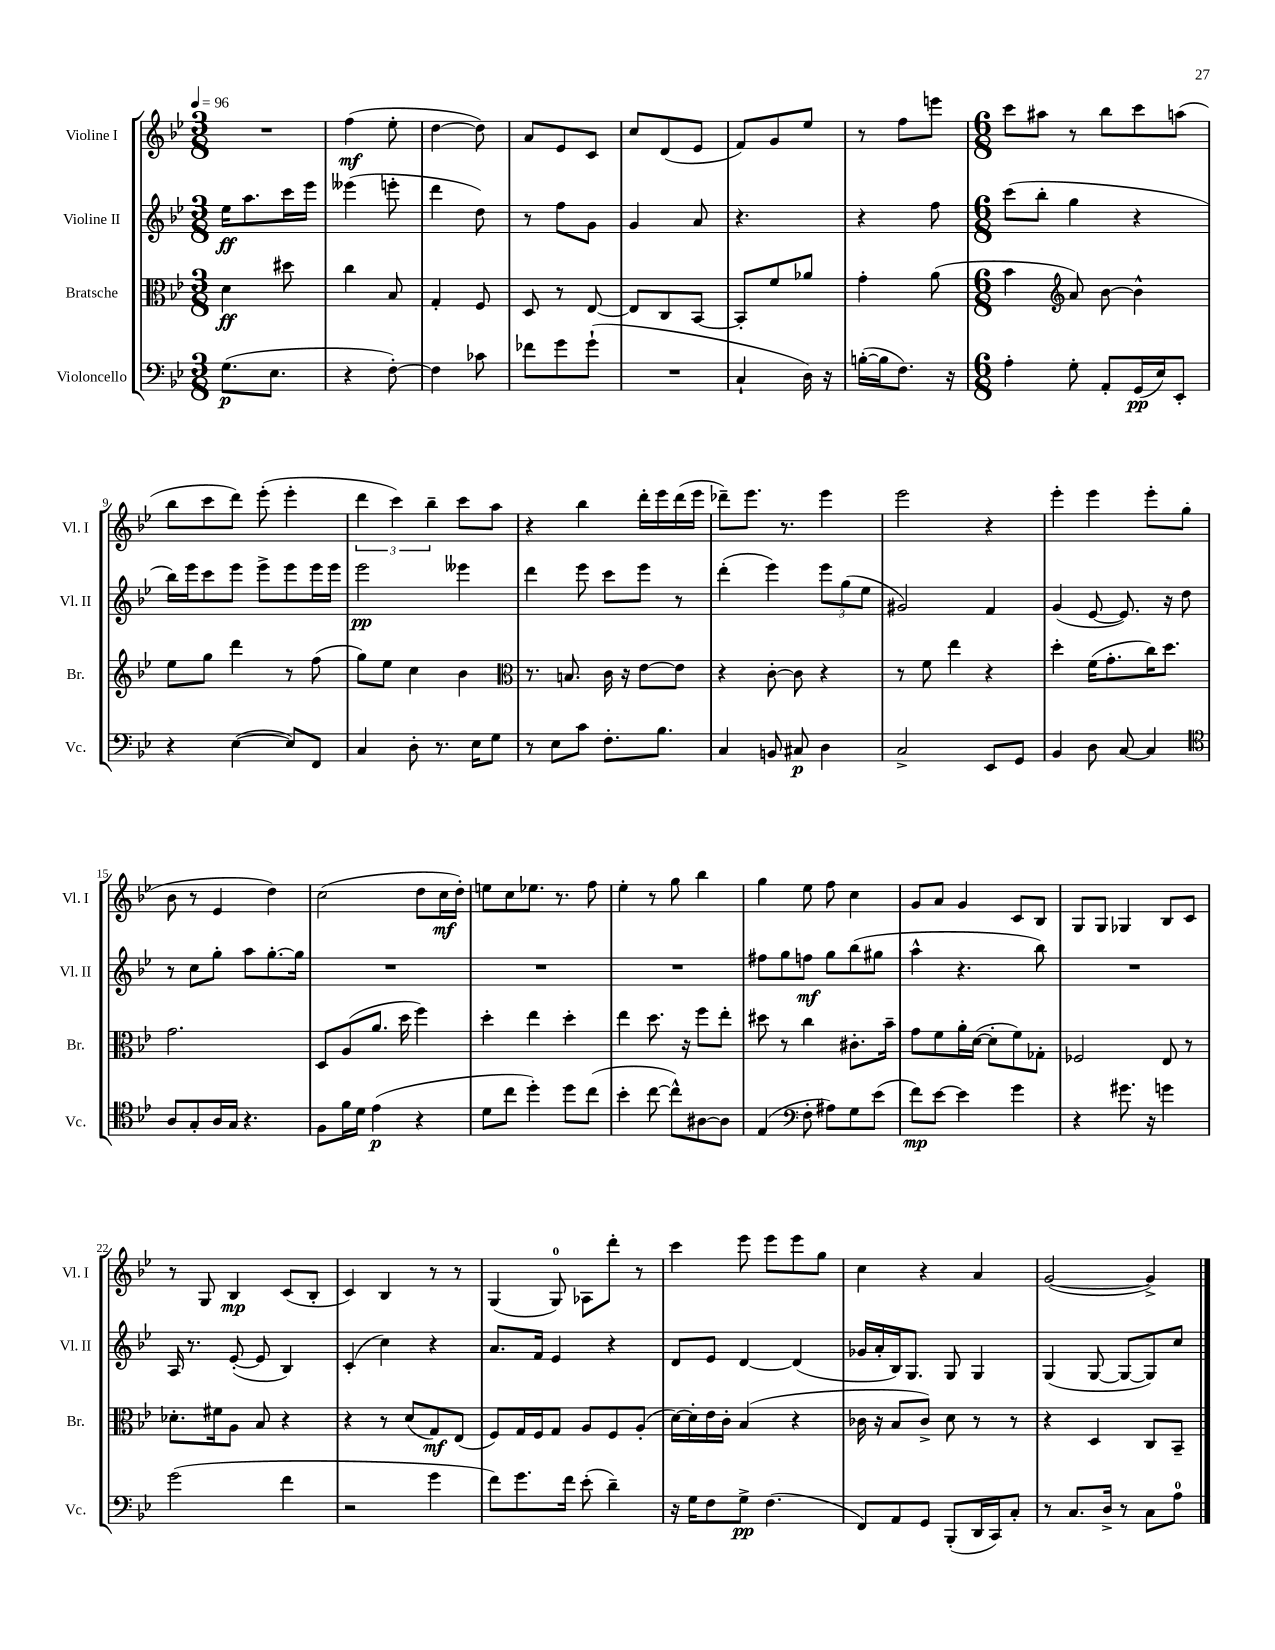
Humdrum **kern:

**kern	**dynam	**kern	**dynam	**kern	**dynam	**kern	**dynam
*part4	*part4	*part3	*part3	*part2	*part2	*part1	*part1
*staff4	*staff4	*staff3	*staff3	*staff2	*staff2	*staff1	*staff1
*I"Violoncello	*	*I"Bratsche	*	*I"Violine II	*	*I"Violine I	*
*I'Vc.	*	*I'Br.	*	*I'Vl. II	*	*I'Vl. I	*
*clefF4	*	*clefC3	*	*clefG2	*	*clefG2	*
*k[b-e-]	*	*k[b-e-]	*	*k[b-e-]	*	*k[b-e-]	*
*M3/8	*	*M3/8	*	*M3/8	*	*M3/8	*
*MM96	*	*MM96	*	*MM96	*	*MM96	*
=1	=1	=1	=1	=1	=1	=1	=1
(8.G\L	p	4d\	ff	16ee-\KL	ff	4.r	.
.	.	.	.	8.aa\	.	.	.
8.E-\J	.	.	.	.	.	.	.
.	.	8dd#X\	.	16ccc\L	.	.	.
.	.	.	.	16eee-\JJ	.	.	.
=2	=2	=2	=2	=2	=2	=2	=2
4r	.	4cc\	.	(4eee--X\	.	(4ff\	mf
[8F'\)	.	8B-/	.	8eeen'\	.	8ee-'\	.
=3	=3	=3	=3	=3	=3	=3	=3
4F\]	.	4G'/	.	4ddd\	.	[4dd\	.
8c-X\	.	8F/	.	8dd\)	.	8dd\])	.
=4	=4	=4	=4	=4	=4	=4	=4
8f-X\L	.	8D/	.	8r	.	8a/L	.
8g\	.	8r	.	8ff\L	.	8e-/	.
(8g`\J	.	[8E-/	.	8g\J	.	8c/J	.
=5	=5	=5	=5	=5	=5	=5	=5
4.r	.	8E-/L]	.	4g/	.	8cc/L	.
.	.	8C/	.	.	.	(8d/	.
.	.	[8BB-/J	.	8a/	.	8e-/J	.
=6	=6	=6	=6	=6	=6	=6	=6
4C`/	.	8BB-'/L]	.	4.r	.	8f/L)	.
.	.	8f/	.	.	.	8g/	.
16D\)	.	8a-X/J	.	.	.	8ee-/J	.
16r	.	.	.	.	.	.	.
=7	=7	=7	=7	=7	=7	=7	=7
([16Bn'\LL	.	4g'\	.	4r	.	8r	.
16B\J]	.	.	.	.	.	.	.
8.F\J)	.	.	.	.	.	8ff\L	.
.	.	(8a\	.	8ff\	.	8eeen\J	.
16r	.	.	.	.	.	.	.
=8	=8	=8	=8	=8	=8	=8	=8
*M6/8	*	*M6/8	*	*M6/8	*	*M6/8	*
4A'\	.	4b-\	.	(8ccc\L	.	8ccc\L	.
.	.	.	.	8bb-'\J	.	8aa#X\J	.
*	*	*clefG2	*	*	*	*	*
8G'\	.	8a/)	.	4gg\	.	8r	.
8AA'/L	.	[8b-\	.	.	.	8bb-\L	.
(16GG/L	pp	4b-^^\]	.	4r	.	8ccc\	.
16E-/J)	.	.	.	.	.	.	.
8EE-'/J	.	.	.	.	.	(8aan\J	.
!!LO:LB:g=z
=9	=9	=9	=9	=9	=9	=9	=9
4r	.	8ee-\L	.	16bb-\LL)	.	8bb-\L	.
.	.	.	.	16eee-\J	.	.	.
.	.	8gg\J	.	8ccc\	.	8ccc\	.
([4E-\	.	4ddd\	.	8eee-\J	.	8ddd\J)	.
.	.	.	.	8eee-^\L	.	(8eee-'\	.
8E-/L])	.	8r	.	8eee-\	.	4eee-'\	.
8FF/J	.	(8ff\	.	16eee-\L	.	.	.
.	.	.	.	16eee-\JJ	.	.	.
=10	=10	=10	=10	=10	=10	=10	=10
4C/	.	8gg\L)	.	2eee-\	pp	6ddd\	.
.	.	8ee-\J	.	.	.	.	.
.	.	.	.	.	.	6ccc\)	.
8D'\	.	4cc\	.	.	.	.	.
.	.	.	.	.	.	6bb-~\	.
8.r	.	.	.	.	.	.	.
.	.	4b-\	.	4eee--X\	.	8ccc\L	.
16E-\KL	.	.	.	.	.	.	.
8G\J	.	.	.	.	.	8aa\J	.
=11	=11	=11	=11	=11	=11	=11	=11
*	*	*clefC3	*	*	*	*	*
8r	.	8.r	.	4ddd\	.	4r	.
8E-\L	.	.	.	.	.	.	.
.	.	8.Bn/	.	.	.	.	.
8c\J	.	.	.	8eee-\	.	4bb-\	.
8.F'\L	.	16c\	.	8ccc\L	.	.	.
.	.	16r	.	.	.	.	.
.	.	[8e-\L	.	8eee-\J	.	16ddd'\LL	.
8.B-\J	.	.	.	.	.	16eee-\	.
.	.	8e-\J]	.	8r	.	(16ddd\	.
.	.	.	.	.	.	16eee-\JJ	.
=12	=12	=12	=12	=12	=12	=12	=12
4C/	.	4r	.	(4ddd'\	.	8ddd-X~\L)	.
.	.	.	.	.	.	8.eee-\J	.
8BBn/	.	[8c'\	.	4eee-\)	.	.	.
.	.	.	.	.	.	8.r	.
8C#X/	p	8c\]	.	.	.	.	.
4D\	.	4r	.	12eee-\L	.	4eee-\	.
.	.	.	.	(12gg\	.	.	.
.	.	.	.	12ee-\J	.	.	.
=13	=13	=13	=13	=13	=13	=13	=13
2C^/	.	8r	.	2g#X/)	.	2eee-\	.
.	.	8f\	.	.	.	.	.
.	.	4ee-\	.	.	.	.	.
8EE-/L	.	4r	.	4f/	.	4r	.
8GG/J	.	.	.	.	.	.	.
=14	=14	=14	=14	=14	=14	=14	=14
4BB-/	.	4dd'\	.	(4g/	.	4eee-'\	.
8D\	.	(16f\KL	.	[8e-/	.	4eee-\	.
.	.	8.g'\	.	.	.	.	.
[8C/	.	.	.	8.e-/])	.	.	.
4C/]	.	16cc\K)	.	.	.	8eee-'\L	.
.	.	8.dd\J	.	16r	.	.	.
.	.	.	.	8dd\	.	(8gg\J	.
!!LO:LB:g=z
=15	=15	=15	=15	=15	=15	=15	=15
*clefC4	*	*	*	*	*	*	*
8A/L	.	2.g\	.	8r	.	8b-\	.
8G'/	.	.	.	8cc\L	.	8r	.
16A/L	.	.	.	8gg'\J	.	4e-/	.
16G/JJ	.	.	.	.	.	.	.
4.r	.	.	.	8aa\L	.	.	.
.	.	.	.	[8.gg'\	.	4dd\)	.
.	.	.	.	16gg\Jk]	.	.	.
=16	=16	=16	=16	=16	=16	=16	=16
8F\L	.	8D/L	.	2.r	.	(2cc\	.
16f\L	.	(8A/	.	.	.	.	.
16d\JJ	.	.	.	.	.	.	.
(4e-\	p	8.a/J	.	.	.	.	.
.	.	16dd\	.	.	.	.	.
4r	.	4ff\)	.	.	.	8dd\L	.
.	.	.	.	.	.	16cc\L	mf
.	.	.	.	.	.	16dd'\JJ)	.
=17	=17	=17	=17	=17	=17	=17	=17
8d\L	.	4dd'\	.	2.r	.	8een\L	.
8cc\J	.	.	.	.	.	8cc\	.
4dd'\)	.	4ee-\	.	.	.	8.ee-X\J	.
.	.	.	.	.	.	8.r	.
8dd\L	.	4dd'\	.	.	.	.	.
(8cc\J	.	.	.	.	.	8ff\	.
=18	=18	=18	=18	=18	=18	=18	=18
4b-'\	.	4ee-\	.	2.r	.	4ee-'\	.
[8cc\	.	8.dd\	.	.	.	8r	.
8cc^^\L])	.	.	.	.	.	8gg\	.
.	.	16r	.	.	.	.	.
[8A#X\	.	8ff\L	.	.	.	4bb-\	.
8A#\J]	.	8ee-'\J	.	.	.	.	.
=19	=19	=19	=19	=19	=19	=19	=19
(4E-/	.	8dd#X\	.	8ff#X\L	.	4gg\	.
.	.	8r	.	8gg\	.	.	.
*clefF4	*	*	*	*	*	*	*
8F'\	.	4cc\	.	8ffn\J	mf	8ee-\	.
8A#X\L)	.	.	.	8gg\L	.	8ff\	.
8G\	.	8.c#X'\L	.	(8bb-\	.	4cc\	.
(8e-\J	.	.	.	8gg#X\J	.	.	.
.	.	16b-~\Jk	.	.	.	.	.
=20	=20	=20	=20	=20	=20	=20	=20
8f\L)	mp	8g\L	.	4aa^^\	.	8g/L	.
[8e-\J	.	8f\	.	.	.	8a/J	.
4e-\]	.	16a'\L	.	4.r	.	4g/	.
.	.	([16d\JJ	.	.	.	.	.
.	.	8d'\L]	.	.	.	.	.
4g\	.	8f\)	.	.	.	8c/L	.
.	.	8G-X'\J	.	8bb-\)	.	8B-/J	.
=21	=21	=21	=21	=21	=21	=21	=21
4r	.	2F-X/	.	2.r	.	8G/L	.
.	.	.	.	.	.	8G/J	.
8.g#X\	.	.	.	.	.	4G-X/	.
16r	.	.	.	.	.	.	.
4gn\	.	8E-/	.	.	.	8B-/L	.
.	.	8r	.	.	.	8c/J	.
!!LO:LB:g=z
=22	=22	=22	=22	=22	=22	=22	=22
(2g\	.	8.d-X'\L	.	16A/	.	8r	.
.	.	.	.	8.r	.	.	.
.	.	.	.	.	.	8G/	.
.	.	16f#X\k	.	.	.	.	.
.	.	8A\J	.	([8e-'/	.	4B-/	mp
.	.	8B-/	.	8e-/]	.	.	.
4f\	.	4r	.	4B-/)	.	(8c/L	.
.	.	.	.	.	.	8B-'/J	.
=23	=23	=23	=23	=23	=23	=23	=23
2r	.	4r	.	(4c'/	.	4c/)	.
.	.	8r	.	4cc\)	.	4B-/	.
.	.	(8d/L	.	.	.	.	.
4g\	.	8G/)	mf	4r	.	8r	.
.	.	(8E-/J	.	.	.	8r	.
=24	=24	=24	=24	=24	=24	=24	=24
8f\L)	.	8F/L)	.	8.a/L	.	(4G/	.
8.g\	.	16G/L	.	.	.	.	.
.	.	16F/J	.	16f/Jk	.	.	.
.	.	8G/J	.	4e-/	.	8G/)	.
16f\Jk	.	.	.	.	.	.	.
(8e-'\	.	8A/L	.	.	.	8A-X\L	.
4d~\)	.	8F/	.	4r	.	8ddd'\J	.
.	.	(8A'/J	.	.	.	8r	.
=25	=25	=25	=25	=25	=25	=25	=25
16r	.	[16d\LL)	.	8d/L	.	4ccc\	.
16G\KL	.	16d'\]	.	.	.	.	.
8F\	.	16e-\	.	8e-/J	.	.	.
.	.	16c'\JJ	.	.	.	.	.
8G^\J	pp	(4B-/	.	[4d/	.	8eee-\	.
(4.F\	.	.	.	.	.	8eee-\L	.
.	.	4r	.	(4d/]	.	8eee-\	.
.	.	.	.	.	.	8gg\J	.
=26	=26	=26	=26	=26	=26	=26	=26
8FF/L)	.	16c-X\	.	16g-X/LL	.	4cc\	.
.	.	16r	.	16a'/	.	.	.
8AA/	.	8B-/L	.	16B-/J)	.	.	.
.	.	.	.	8.G/J	.	.	.
8GG/J	.	8c-^/J)	.	.	.	4r	.
(8BBB-'/L	.	8d\	.	8G/	.	.	.
16DD/L	.	8r	.	4G/	.	4a/	.
16CC/J)	.	.	.	.	.	.	.
8C'/J	.	8r	.	.	.	.	.
=27	=27	=27	=27	=27	=27	=27	=27
8r	.	4r	.	(4G/	.	([2g/	.
8.C/L	.	.	.	.	.	.	.
.	.	4D/	.	[8G/	.	.	.
16D^/Jk	.	.	.	.	.	.	.
8r	.	.	.	8G/L_	.	.	.
8C\L	.	8C/L	.	8G/])	.	4g^/])	.
8A\J	.	8BB-~/J	.	8cc/J	.	.	.
==	==	==	==	==	==	==	==
*-	*-	*-	*-	*-	*-	*-	*-
